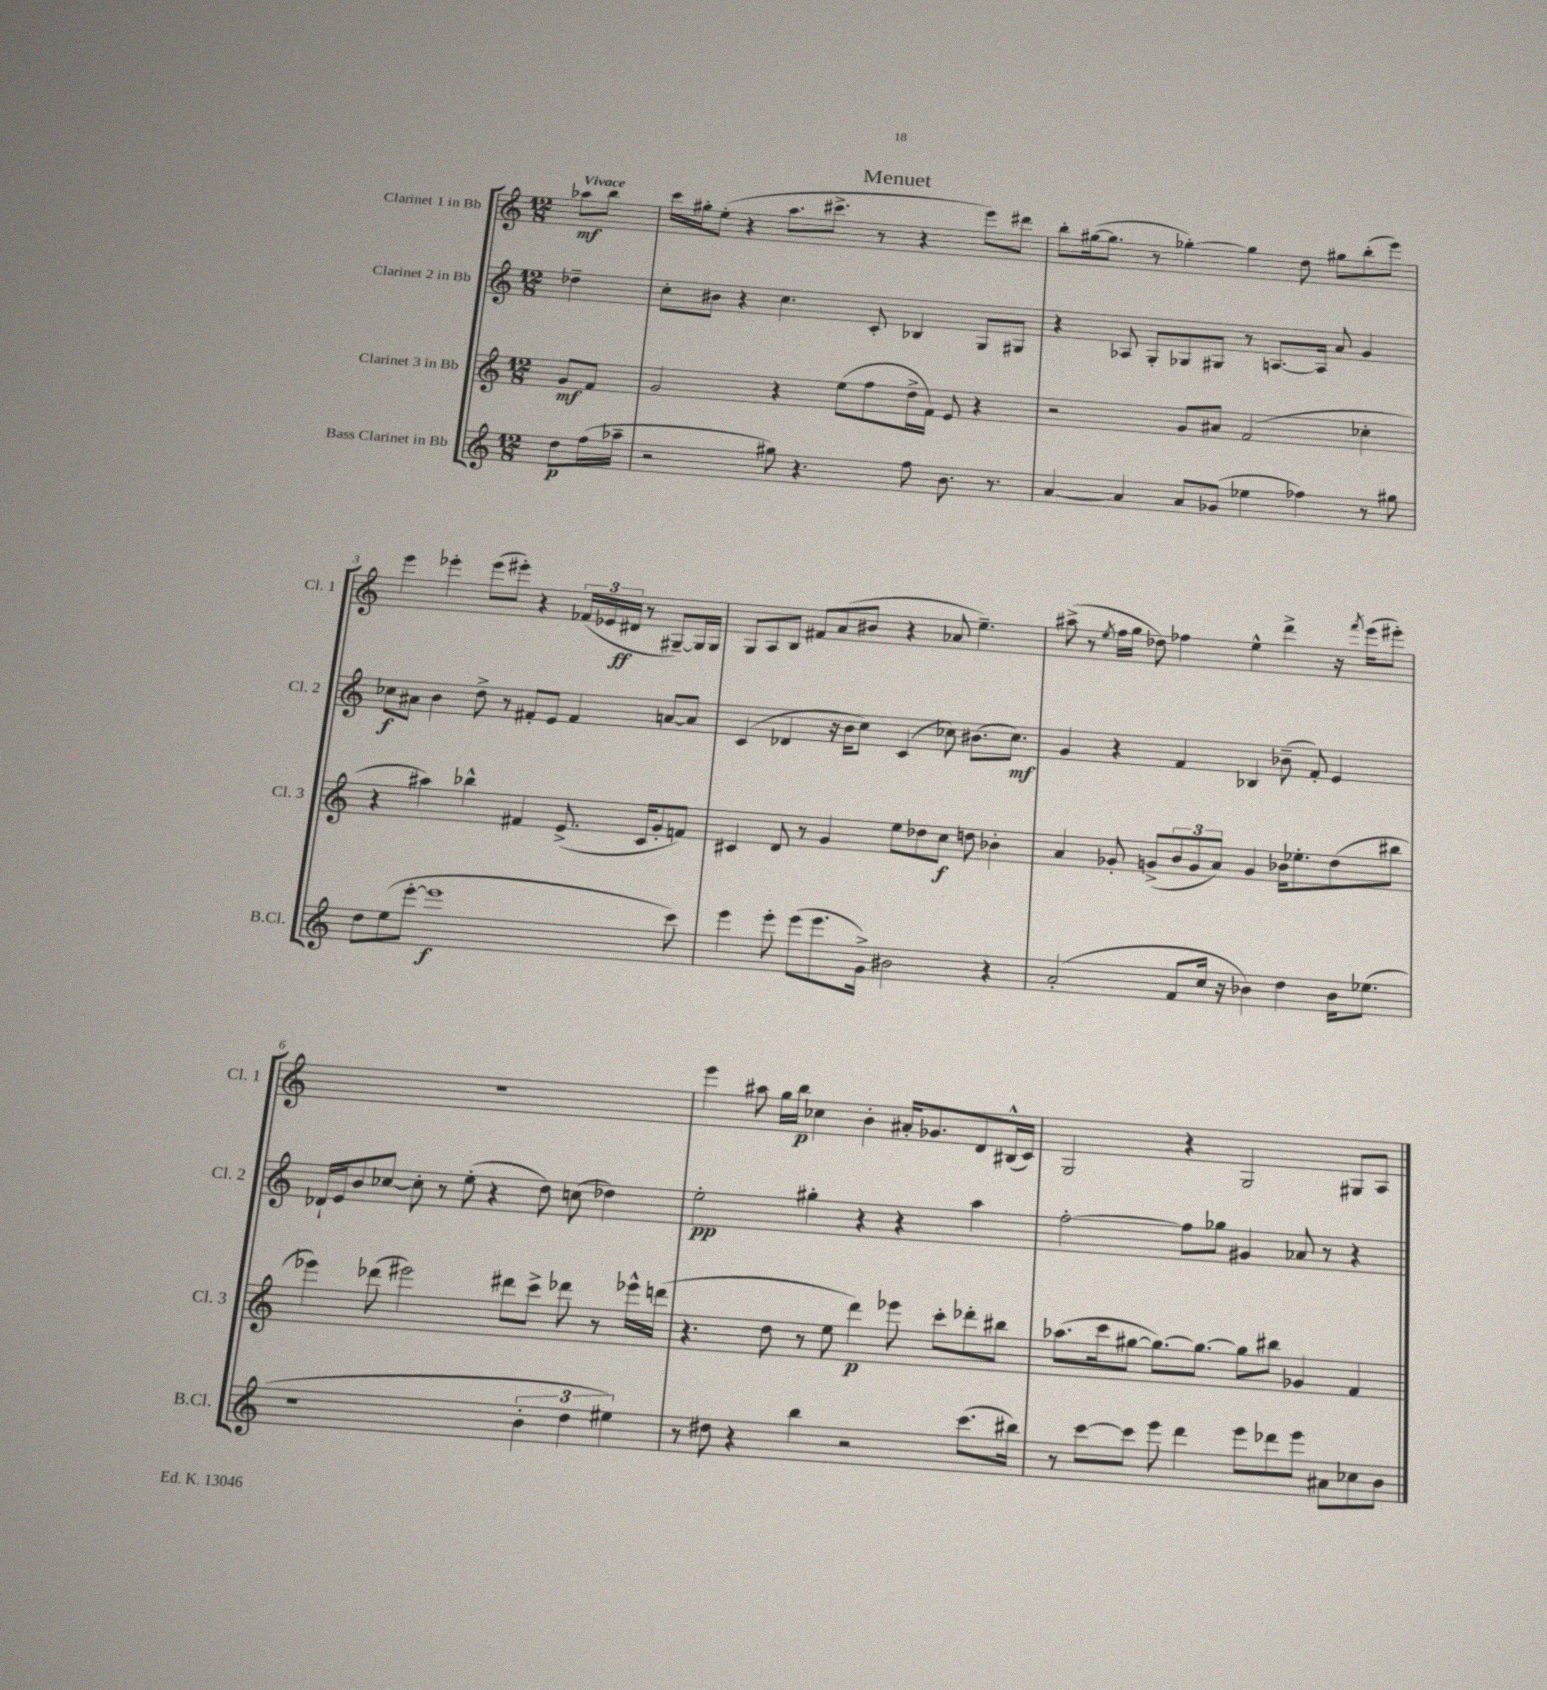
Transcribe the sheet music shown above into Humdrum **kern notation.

**kern	**kern	**kern	**kern
*staff4	*staff3	*staff2	*staff1
*clefG2	*clefG2	*clefG2	*clefG2
*k[]	*k[]	*k[]	*k[]
*M12/8	*M12/8	*M12/8	*M12/8
8dd\L	8g/L	4dd-~\	8aa-\L
(16ff\L	8f/J	.	8bb\J
16aa-~\JJ	.	.	.
=	=	=	=
2r	2g/	8cc'\L	16ccc\LL
.	.	.	16gg#'\J
.	.	8b#\J	(8ee'\J
.	.	4r	4r
8gg#\)	4r	4.cc\	8.aa\L
4.r	.	.	.
.	.	.	8.ccc#^\J
.	(8ee\L	.	.
.	8ff\	8c'/	8r
8ff\	16dd^\L	4B-/	4r
.	16f\JJ)	.	.
8.b\	8e/	.	.
.	4r	8G/L	8eee\L)
8.r	.	.	.
.	.	8G#/J	8ddd#\J
=	=	=	=
[4a/	2r	4r	8bb'\L
.	.	.	([16gg#\k
.	.	.	8.gg#\]J
4a/]	.	8A-/	.
.	.	8G'/L	8r
8a/L	8g/L	8G-/	[4gg-'\)
(8g-/J	8a#/J	8G#/J	.
4ee-\	(2f/	8r	4gg-\]
.	.	[8.A/L	.
4ff-\)	.	.	8dd\
.	.	16A/]Jk	.
.	.	8a/	8gg#\L
8r	4cc-'\	4g/	(8bb'\
8gg#\	.	.	8eee\J)
=	=	=	=
8dd\L	4r	8cc-\L	4eee\
(8ee\	.	8a#\J	.
[8eee'\J	4aa#\)	4b\	4eee-'\
1eee]	.	.	.
.	4bb-^^\	8dd^\	(8eee-\L
.	.	8r	8eee#'\J)
.	4f#/	8f#'/L	4r
.	.	8e/J	.
.	(8.e^/	4f#/	(24f-/LL
.	.	.	24e-/
.	.	.	24d#/JJ
.	.	.	8r
.	16c/LK	.	.
.	8g'/	[8a/L	[8G#~/L)
8ccc\)	8f/J)	8a/]J	16G#/]L
.	.	.	16G#/JJ
=	=	=	=
4eee\	4c#/	(4c/	8G/L
.	.	.	8A/
8eee'\	8d/	4d-/	8B/J
(8eee\L	8r	.	8f#/L
8.eee\	4g/	16r	(8a/
.	.	16b\LK	.
.	.	8cc\J)	8b#/J
16g^\Jk)	.	.	.
2b#\	8ee\L	(4c/	4r
.	8dd-\	.	.
.	8cc\J	8cc-\)	8a-/
.	8dd\	(8.b#\L	4.ee~\)
4r	4b-'\	.	.
.	.	8.cc-\J)	.
=	=	=	=
(2a'/	4a/	4g/	(8aa#^\
.	.	.	8r
.	.	.	8qee/
.	8g-'/	4r	16ff\LL
.	.	.	16gg\JJ
.	(8g^/L	.	8dd-\)
8f/L	12b/	4f/	4ff-\
.	12g/	.	.
16cc/Jk	.	.	.
.	12a/J)	.	.
16r	.	.	.
4b-\)	4g/	4B-/	4ee^^\
4dd\	16b-\LK	(8b-~\	4ddd^\
.	8.ee-'\	.	.
.	.	8f'/)	.
16b-\LK	(8dd\	4e/	16r
.	.	.	8qfff/
(8.ee-\J	.	.	(16eee\LK
.	8bb#\J	.	8eee#'\J)
=	=	=	=
1r	4eee-\)	16d-`/LL	1.r
.	.	16e/J	.
.	.	8b/	.
.	(8ddd-\	[8cc-/J	.
.	2eee#\)	8cc-'\]	.
.	.	8r	.
.	.	(8ee'\	.
.	.	4r	.
.	8ddd#\L	.	.
6b'\	8ccc^\J	8dd\)	.
.	8ddd-\	(8cc\	.
6dd\	.	.	.
.	8r	4dd-\)	.
6ee#\)	.	.	.
.	16eee-^^\LL	.	.
.	(16ddd\JJ	.	.
=	=	=	=
8r	4.r	2ee'\	4eee\
8dd#\	.	.	.
4r	.	.	8aa#\
.	8dd\	.	16gg\LL
.	.	.	16bb\JJ
4bb\	8r	4gg#'\	4cc-\
.	8ee\	.	.
2r	4ddd\)	4r	4b'\
.	8eee-\	4r	16a#'/LK
.	.	.	8.g-/
.	8ccc'\L	.	.
(8.ccc\L	8ddd-'\	4aa\	8d/
.	8bb#\J	.	(16B#^^/L
16bb#\Jk)	.	.	16c/JJ)
=	=	=	=
8r	(8.aa-\L	[2ff'\	2G/
[8ccc\L	.	.	.
.	16ccc\k	.	.
8ccc\]J	[8gg#\J	.	.
8eee\	8.gg#\_L)	.	.
4ddd\	.	8ff\]L	4r
.	8.gg#\_J	.	.
.	.	8gg-\J	.
8eee\L	8gg#\]L	4g#/	2G/
8ddd-\	8bb#\J	.	.
8eee\J	4g-/	8a-/	.
8a#\L	.	8r	.
8cc-\	4f/	4r	8G#/L
8b\J	.	.	8A/J
==	==	==	==
*-	*-	*-	*-
